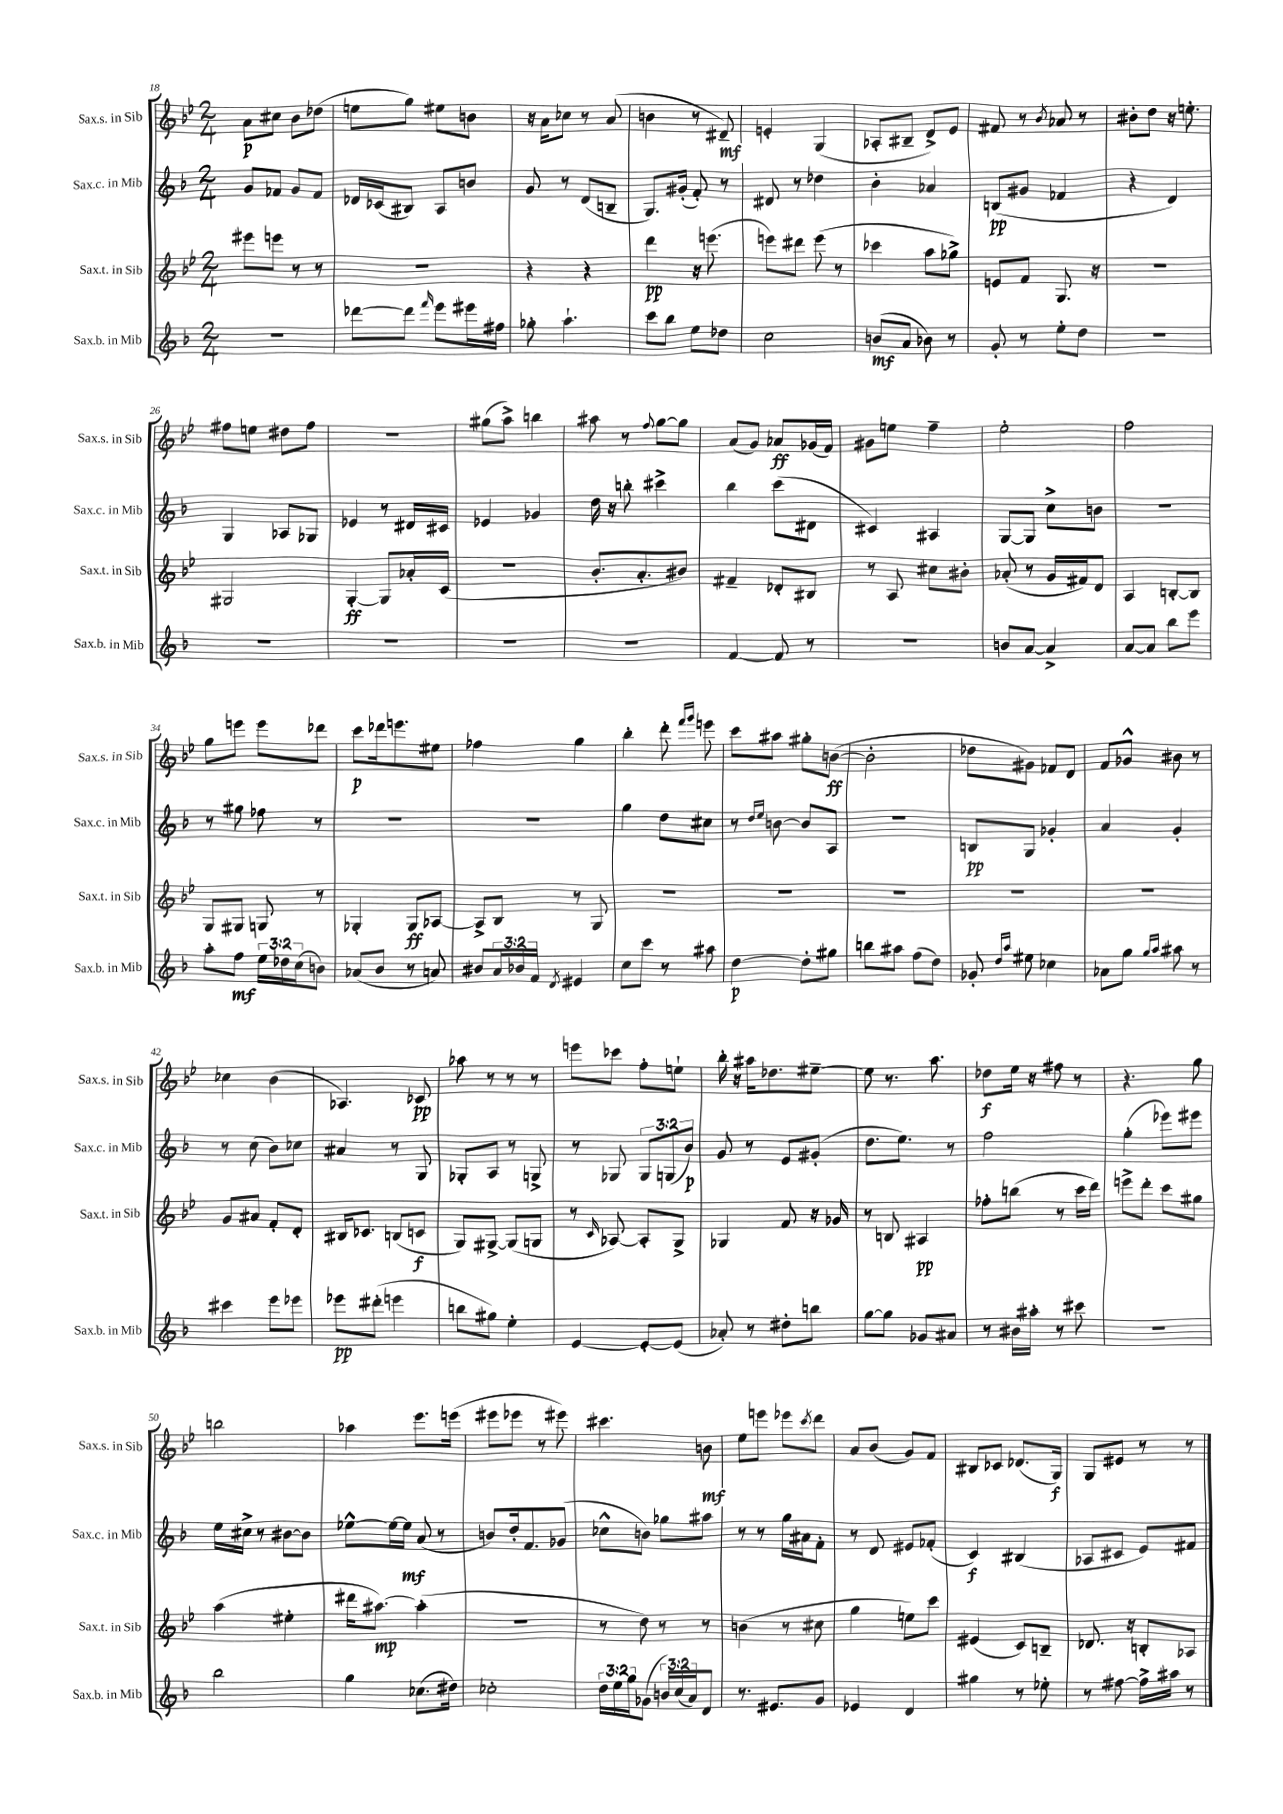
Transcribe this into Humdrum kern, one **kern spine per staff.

**kern	**dynam	**kern	**dynam	**kern	**dynam	**kern	**dynam
*part4	*part4	*part3	*part3	*part2	*part2	*part1	*part1
*staff4	*staff4	*staff3	*staff3	*staff2	*staff2	*staff1	*staff1
*I"Sax.b. in Mib	*	*I"Sax.t. in Sib	*	*I"Sax.c. in Mib	*	*I"Sax.s. in Sib	*
*I'Sax.b. in Mib	*	*I'Sax.t. in Sib	*	*I'Sax.c. in Mib	*	*I'Sax.s. in Sib	*
*clefG2	*	*clefG2	*	*clefG2	*	*clefG2	*
*k[b-]	*	*k[b-e-]	*	*k[b-]	*	*k[b-e-]	*
*M2/4	*	*M2/4	*	*M2/4	*	*M2/4	*
=18	=18	=18	=18	=18	=18	=18	=18
2r	.	8eee#X\L	.	8g/L	.	8a\L	p
.	.	8eeen\J	.	8f-X/J	.	8cc#X\J	.
.	.	8r	.	8g/L	.	8b-\L	.
.	.	8r	.	8f-/J	.	(8dd-X\J	.
=19	=19	=19	=19	=19	=19	=19	=19
[8ddd-X\L	.	2r	.	16d-X/LL	.	8een\L	.
.	.	.	.	(16c-X/J	.	.	.
8ddd-\J]	.	.	.	8B#X/J)	.	8gg\J)	.
16qqfff/	.	.	.	.	.	.	.
8eee\L	.	.	.	8A/L	.	8ee#X\L	.
16eee#X\L	.	.	.	8bn/J	.	8bn\J	.
16ff#X\JJ	.	.	.	.	.	.	.
=20	=20	=20	=20	=20	=20	=20	=20
8gg-X'\	.	4r	.	8g/	.	16r	.
.	.	.	.	.	.	16a\KL	.
4.aa`\	.	.	.	8r	.	8cc-X\J	.
.	.	4r	.	(8d/L	.	8r	.
.	.	.	.	8Bn~/J	.	(8a/	.
=21	=21	=21	=21	=21	=21	=21	=21
8ccc\L	.	4ddd\	pp	8.G/L)	.	4bn\	.
8bb-\J	.	.	.	.	.	.	.
.	.	.	.	(16g#X'/Jk	.	.	.
8ee\L	.	16r	.	8f'/)	.	8r	.
.	.	(8.eeen\	.	.	.	.	.
8dd-X\J	.	.	.	8r	.	8d#X~/)	mf
=22	=22	=22	=22	=22	=22	=22	=22
2cc\	.	8eeen\L)	.	8d#X/	.	4en'/	.
.	.	8ddd#X\J	.	8r	.	.	.
.	.	(8eee\	.	4dd-X\	.	(4G/	.
.	.	8r	.	.	.	.	.
=23	=23	=23	=23	=23	=23	=23	=23
(8bn/L	mf	4ccc-X\	.	4b-'\	.	8A-X'/L	.
8a/J	.	.	.	.	.	8B#X~/J	.
8b-X\)	.	8aa\L	.	4a-X/	.	8d^/L)	.
8r	.	8gg-X^\J)	.	.	.	8e-/J	.
=24	=24	=24	=24	=24	=24	=24	=24
8g'/	.	8en/L	.	(8Bn/L	pp	8f#X/	.
8r	.	8f/J	.	8g#X/J	.	8r	.
.	.	.	.	.	.	8qb-/	.
8ee'\L	.	8.G/	.	4f-X/	.	8a-X/	.
8dd\J	.	.	.	.	.	8r	.
.	.	16r	.	.	.	.	.
=25	=25	=25	=25	=25	=25	=25	=25
2r	.	2r	.	4r	.	8b#X'\L	.
.	.	.	.	.	.	8dd\J	.
.	.	.	.	4d/)	.	16r	.
.	.	.	.	.	.	8.een'\	.
!!LO:LB:g=z
=26	=26	=26	=26	=26	=26	=26	=26
2r	.	2G#X/	.	4G/	.	8ff#X\L	.
.	.	.	.	.	.	8een\J	.
.	.	.	.	8A-X/L	.	8dd#X\L	.
.	.	.	.	8G-X/J	.	8ff#\J	.
=27	=27	=27	=27	=27	=27	=27	=27
2r	.	[4G'/	ff	4e-X/	.	2r	.
.	.	8G/L]	.	8r	.	.	.
.	.	16a-X'/L	.	16d#X/LL	.	.	.
.	.	(16c/JJ	.	16c#X/JJ	.	.	.
=28	=28	=28	=28	=28	=28	=28	=28
2r	.	2r	.	4e-X/	.	(8gg#X\L	.
.	.	.	.	.	.	8aa^\J)	.
.	.	.	.	4g-X/	.	4bbn\	.
=29	=29	=29	=29	=29	=29	=29	=29
2r	.	8.b-'/L	.	16dd\	.	8aa#X\	.
.	.	.	.	16r	.	.	.
.	.	.	.	8bbn'\	.	8r	.
.	.	8.a'/	.	.	.	.	.
.	.	.	.	.	.	8qqff/	.
.	.	.	.	4ccc#X^\	.	[8gg\L	.
.	.	8b#X/J)	.	.	.	8gg\J]	.
=30	=30	=30	=30	=30	=30	=30	=30
[4f/	.	4f#X~/	.	4bb-\	.	(8a/L	.
.	.	.	.	.	.	8g/J)	.
8f/]	.	8d-X'/L	.	(8ccc\L	.	8a-X/L	ff
8r	.	8B#X/J	.	8d#X\J	.	(16g-X/L	.
.	.	.	.	.	.	16f/JJ)	.
=31	=31	=31	=31	=31	=31	=31	=31
2r	.	8r	.	4c#X/)	.	8g#X\L	.
.	.	8A/	.	.	.	8een\J	.
.	.	8cc#X\L	.	4A#X/	.	4ff~\	.
.	.	8b#X'\J	.	.	.	.	.
=32	=32	=32	=32	=32	=32	=32	=32
8bn/L	.	(8a-X'/	.	[8G/L	.	2ee-'\	.
[8a/J	.	8r	.	8G/J]	.	.	.
4a^/]	.	16g/LL	.	8cc^\L	.	.	.
.	.	16f#X/J)	.	.	.	.	.
.	.	8d/J	.	8bn\J	.	.	.
=33	=33	=33	=33	=33	=33	=33	=33
[8a/L	.	4A/	.	2r	.	2ff\	.
8a/J]	.	.	.	.	.	.	.
8bb-\L	.	[8Bn'/L	.	.	.	.	.
8eee\J	.	8B/J]	.	.	.	.	.
!!LO:LB:g=z
=34	=34	=34	=34	=34	=34	=34	=34
8aa'\L	.	8G/L	.	8r	.	8gg\L	.
8ff\J	mf	8G#X/J	.	8gg#X\	.	8eeen\J	.
24ee\LL	.	8Gn/	.	8ff-X\	.	8eee\L	.
24dd-X\	.	.	.	.	.	.	.
(24cc\J	.	.	.	.	.	.	.
8bn\J)	.	8r	.	8r	.	8ddd-X\J	.
=35	=35	=35	=35	=35	=35	=35	=35
(8a-X/L	.	4G-X'/	.	2r	.	8ccc\L	p
8b-/J	.	.	.	.	.	16ddd-X\k	.
.	.	.	.	.	.	8.eeen\	.
8r	.	8G-/L	ff	.	.	.	.
8an/)	.	[8A-X/J	.	.	.	8ee#X\J	.
=36	=36	=36	=36	=36	=36	=36	=36
8b#X/L	.	8A-^/L]	.	2r	.	4ff-X\	.
24a/L	.	8B-/J	.	.	.	.	.
24b-X/	.	.	.	.	.	.	.
24f/JJ	.	.	.	.	.	.	.
8qd/	.	.	.	.	.	.	.
4e#X/	.	8r	.	.	.	4gg\	.
.	.	8G/	.	.	.	.	.
=37	=37	=37	=37	=37	=37	=37	=37
8cc\L	.	2r	.	4gg\	.	4bb-'\	.
8ccc\J	.	.	.	.	.	.	.
8r	.	.	.	8dd\L	.	8ddd'\	.
.	.	.	.	.	.	16qqfff/LL	.
.	.	.	.	.	.	16qqggg/JJ	.
8aa#X\	.	.	.	8cc#X\J	.	8eeen\	.
=38	=38	=38	=38	=38	=38	=38	=38
[4dd\	p	2r	.	8r	.	8ccc\L	.
.	.	.	.	16qqdd/LL	.	.	.
.	.	.	.	16qqee/JJ	.	.	.
.	.	.	.	[8bn\	.	8aa#X\J	.
8dd'\L]	.	.	.	8b/L]	.	8gg#X'\L	.
8gg#X\J	.	.	.	8A/J	.	([8bn\J	ff
=39	=39	=39	=39	=39	=39	=39	=39
8bbn\L	.	2r	.	2r	.	2b'\]	.
8aa#X\J	.	.	.	.	.	.	.
(8ff\L	.	.	.	.	.	.	.
8dd\J)	.	.	.	.	.	.	.
=40	=40	=40	=40	=40	=40	=40	=40
8g-X'/	.	2r	.	8Bn/L	pp	8dd-X\L	.
16qqdd/LL	.	.	.	.	.	.	.
16qqaa/JJ	.	.	.	.	.	.	.
8ee#X\	.	.	.	8G/J	.	8g#X\J)	.
4cc-X\	.	.	.	4g-X'/	.	8f-X/L	.
.	.	.	.	.	.	8d/J	.
=41	=41	=41	=41	=41	=41	=41	=41
8a-X\L	.	2r	.	4a/	.	8f/L	.
8gg\J	.	.	.	.	.	8g-X^^/J	.
16qqgg/LL	.	.	.	.	.	.	.
16qqaa/JJ	.	.	.	.	.	.	.
8aa#X\	.	.	.	4g'/	.	8b#X\	.
8r	.	.	.	.	.	8r	.
!!LO:LB:g=z
=42	=42	=42	=42	=42	=42	=42	=42
4ccc#X\	.	8g/L	.	8r	.	4cc-X\	.
.	.	8a#X/J	.	(8cc\	.	.	.
8eee\L	.	8f'/L	.	8b-\L)	.	(4b-\	.
8eee-X\J	.	8d'/J	.	8cc-X\J	.	.	.
=43	=43	=43	=43	=43	=43	=43	=43
8eee-X\L	pp	16B#X/KL	.	4a#X/	.	4.A-X/)	.
.	.	8.c-X/J	.	.	.	.	.
(8ddd#X'\J	.	.	.	.	.	.	.
4eeen\	.	(8Bn/L	.	8r	.	.	.
.	.	8cn/J	f	8G/	.	8c-X/	pp
=44	=44	=44	=44	=44	=44	=44	=44
8bbn\L	.	8G/L)	.	8G-X'/L	.	8aa-X\	.
8gg#X\J)	.	[8G#X^/J	.	8A/J	.	8r	.
4ee'\	.	(8G#/L]	.	8r	.	8r	.
.	.	8Gn/J	.	8Gn^/	.	8r	.
=45	=45	=45	=45	=45	=45	=45	=45
[4e/	.	8r	.	8r	.	8eeen\L	.
.	.	16qqc/	.	.	.	.	.
.	.	[8A-X/)	.	8G-X/	.	8ccc-X\J	.
8e'/L_	.	8A-'/L]	.	12G-/L	.	8ff'\L	.
.	.	.	.	(12Gn/	.	.	.
(8e/J]	.	8G^/J	.	.	.	8een`\J	.
.	.	.	.	12b-/J)	p	.	.
=46	=46	=46	=46	=46	=46	=46	=46
8a-X'/)	.	4G-X/	.	8g/	.	16bb-'\	.
.	.	.	.	.	.	16r	.
8r	.	.	.	8r	.	16aa#X\KL	.
.	.	.	.	.	.	8.dd-X\	.
8dd#X'\L	.	8f/	.	8e/L	.	.	.
8bbn\J	.	16r	.	(8g#X'/J	.	[8ee#X~\J	.
.	.	16g-X/	.	.	.	.	.
=47	=47	=47	=47	=47	=47	=47	=47
[8gg\L	.	8r	.	8.dd\L	.	8ee#\]	.
8gg\J]	.	8Bn/	.	.	.	8.r	.
.	.	.	.	8.ee\J)	.	.	.
8g-X/L	.	4A#X/	pp	.	.	.	.
.	.	.	.	.	.	8.aa\	.
8a#X/J	.	.	.	8r	.	.	.
=48	=48	=48	=48	=48	=48	=48	=48
8r	.	8ff-X'\L	.	2ff\	.	8dd-X\L	f
16b#X\LL	.	(8bbn\J	.	.	.	16ee-\Jk	.
16aa#X'\JJ	.	.	.	.	.	16r	.
8r	.	8r	.	.	.	8ff#X\	.
8ccc#X\	.	16ccc\LL	.	.	.	8r	.
.	.	16ddd\JJ)	.	.	.	.	.
=49	=49	=49	=49	=49	=49	=49	=49
2r	.	8eeen^\L	.	(4gg'\	.	4.r	.
.	.	8ddd'\J	.	.	.	.	.
.	.	8ccc\L	.	8eee-X\L)	.	.	.
.	.	8gg#X\J	.	8eee#X\J	.	8gg\	.
!!LO:LB:g=z
=50	=50	=50	=50	=50	=50	=50	=50
2bb-\	.	(4aa\	.	16ee\LL	.	2bbn\	.
.	.	.	.	16cc#X^\JJ	.	.	.
.	.	.	.	8r	.	.	.
.	.	4ee#X'\	.	[8b#X\L	.	.	.
.	.	.	.	8b#\J]	.	.	.
=51	=51	=51	=51	=51	=51	=51	=51
4gg\	.	16ddd#X\KL	.	[8ee-X^^\L	.	4aa-X\	.
.	.	[8.aa#X\J)	mp	.	.	.	.
.	.	.	.	16ee-\L_	.	.	.
.	.	.	.	16ee-\JJ]	mf	.	.
(8.cc-X\L	.	(4aa#'\]	.	(8a/	.	8.eee-\L	.
.	.	.	.	8r	.	.	.
16dd#X\Jk)	.	.	.	.	.	(16eeen\Jk	.
=52	=52	=52	=52	=52	=52	=52	=52
2cc-X'\	.	2r	.	8bn/L)	.	8eee#X\L	.
.	.	.	.	16dd'/k	.	8eee-X\J	.
.	.	.	.	8.f/	.	.	.
.	.	.	.	.	.	8r	.
.	.	.	.	(8g-X/J	.	8eee#X\)	.
=53	=53	=53	=53	=53	=53	=53	=53
24dd\LL	.	8r	.	8cc-X^^\L	.	4.ccc#X\	.
24ee\	.	.	.	.	.	.	.
24gg\J	.	.	.	.	.	.	.
(8g-X\J	.	8dd\)	.	8bn\J)	.	.	.
24bn/LL)	.	8r	.	8gg-X\L	.	.	.
(24cc/	.	.	.	.	.	.	.
24a/J)	.	.	.	.	.	.	.
8d/J	.	8r	.	8aa#X\J	.	8bn\	mf
=54	=54	=54	=54	=54	=54	=54	=54
8.r	.	(4bn\	.	8r	.	8ee-\L	.
.	.	.	.	8r	.	8eeen\J	.
8.e#X/L	.	.	.	.	.	.	.
.	.	8r	.	16gg\LL	.	8eee-X\L	.
.	.	.	.	16a#X\J	.	.	.
.	.	.	.	.	.	8qccc/	.
8g/J	.	8cc#X\	.	8f'\J	.	8ddd\J	.
=55	=55	=55	=55	=55	=55	=55	=55
4e-X/	.	4gg\	.	8r	.	8a/L	.
.	.	.	.	8d/	.	(8b-/J	.
4d/	.	8een\L)	.	8e#X/L	.	8g/L)	.
.	.	8ccc\J	.	(8f-X'/J	.	8f/J	.
=56	=56	=56	=56	=56	=56	=56	=56
4gg#X\	.	(4e#X/	.	4c/)	f	8B#X/L	.
.	.	.	.	.	.	8c-X/J	.
8r	.	8c/L)	.	(4B#X/	.	(8.d-X/L	.
8ee-X'\	.	8Bn~/J	.	.	.	.	.
.	.	.	.	.	.	16G/Jk)	f
=57	=57	=57	=57	=57	=57	=57	=57
8r	.	8.d-X/	.	8A-X/L	.	8G/L	.
[8ff#X\	.	.	.	8c#X/J	.	8e#X/J	.
.	.	16r	.	.	.	.	.
16ff#^\LL]	.	8Bn'/L	.	8e/L)	.	8r	.
16aa#X\JJ	.	.	.	.	.	.	.
8r	.	8A-X/J	.	8f#X/J	.	8r	.
==	==	==	==	==	==	==	==
*-	*-	*-	*-	*-	*-	*-	*-
